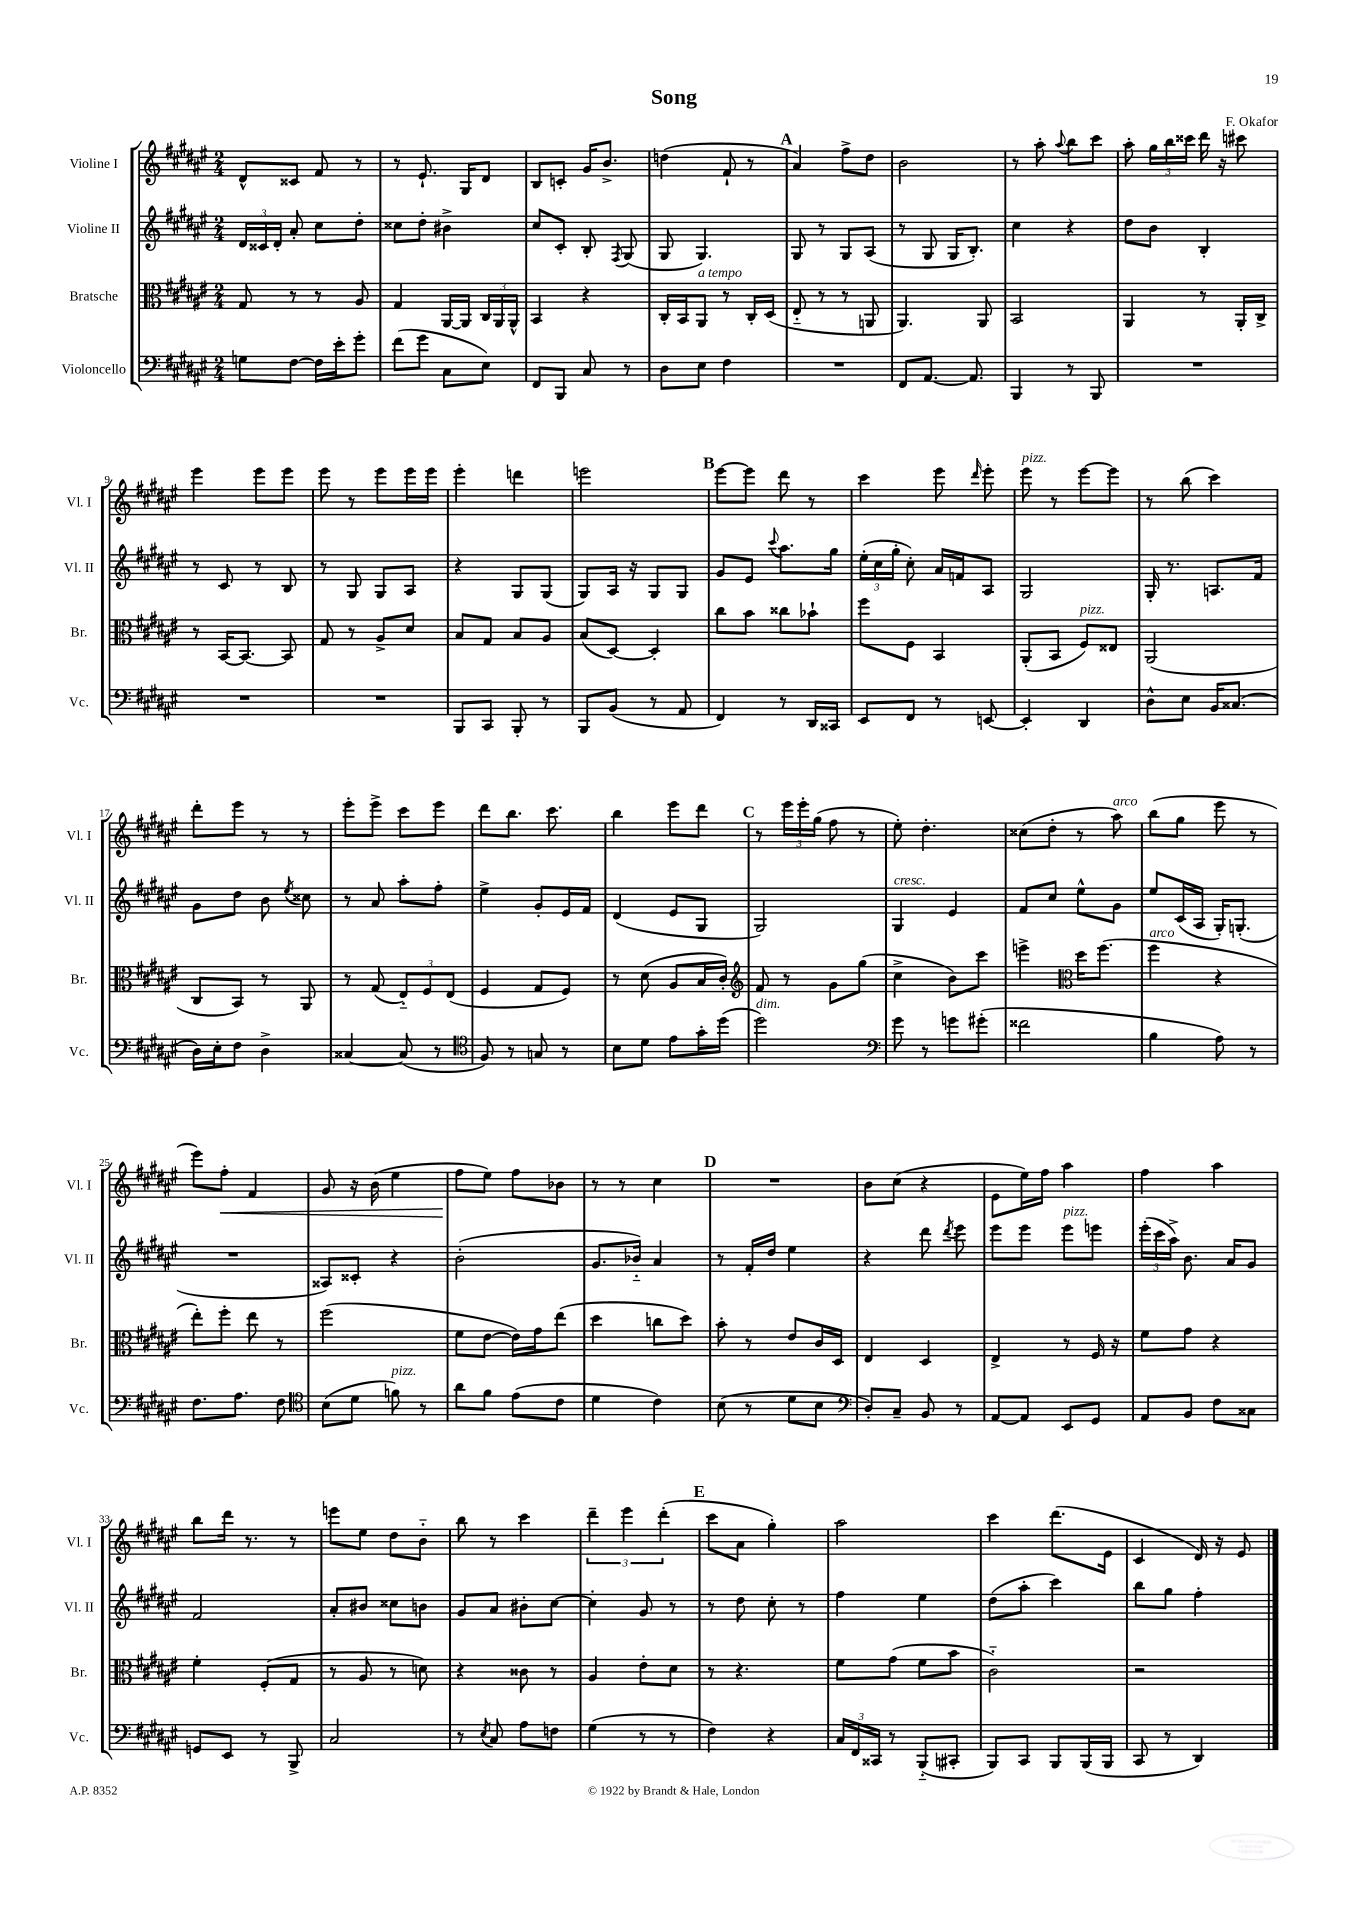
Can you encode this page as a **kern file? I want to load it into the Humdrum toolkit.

**kern	**kern	**kern	**kern
*staff4	*staff3	*staff2	*staff1
*clefF4	*clefC3	*clefG2	*clefG2
*k[f#c#g#d#a#e#]	*k[f#c#g#d#a#e#]	*k[f#c#g#d#a#e#]	*k[f#c#g#d#a#e#]
*M2/4	*M2/4	*M2/4	*M2/4
8G	8G#	24d#	8d#^^
.	.	24c##	.
.	.	24d#'	.
[8F#	8r	8a#'	8c##
16F#]	8r	8cc#	8f#
16e#'	.	.	.
8g#'	8A#	8dd#'	8r
=	=	=	=
(8f#	4G#	8cc##	8r
8g#	.	8dd#'	8.e#`
8C#	[16AA#	4b#^	.
.	16AA#]	.	16G#
8E#)	24C#	.	8d#
.	24AA#	.	.
.	24AA#^^	.	.
=	=	=	=
8FF#	4BB	8cc#	8B
8BBB	.	8c#'	8c'
8C#	4r	8B'	16g#
.	.	.	8.b^
.	.	8qF#	.
8r	.	(8G#	.
=	=	=	=
8D#	16C#'	8G#	(4dd
.	16BB	.	.
8E#	8AA#	4.G#)	.
4F#	8r	.	8f#`
.	16C#'	.	8r
.	(16D#	.	.
=	=	=	=
2r	8E#'~	8G#	4a#)
.	8r	8r	.
.	8r	8G#	8ff#^
.	8AA	(8A#	8dd#
=	=	=	=
8FF#	4.AA#)	8r	2b
[8.AA#	.	8G#	.
.	.	16G#	.
8.AA#]	.	8.B')	.
.	8AA#	.	.
=	=	=	=
4BBB	2BB	4cc#	8r
.	.	.	8aa#'
.	.	.	8qqaa#
8r	.	4r	8bb
8BBB	.	.	8ccc#
=	=	=	=
2r	4AA#	8dd#	8aa#'
.	.	8b	24gg#
.	.	.	24bb
.	.	.	24ccc##
.	8r	4B'	16ddd#
.	.	.	16r
.	16AA#'	.	8ccc#
.	16C#^	.	.
=	=	=	=
2r	8r	8r	4eee#
.	[16BB	8c#	.
.	8.BB_	.	.
.	.	8r	8eee#
.	8BB]	8B	8eee#
=	=	=	=
2r	8G#	8r	8eee#
.	8r	8G#	8r
.	8A#^	8G#	8eee#
.	8d#	8A#	16eee#
.	.	.	16eee#
=	=	=	=
8BBB	8B	4r	4eee#'
8CC#	8G#	.	.
8BBB'	8B	8G#	4ddd
8r	8A#	(8G#	.
=	=	=	=
8BBB	(8B	8G#)	2eee
(8BB	[8D#)	16A#	.
.	.	16r	.
8r	4D#']	8G#	.
8AA#	.	8G#	.
=	=	=	=
4FF#)	8cc#	8g#	[8eee#
.	8b	8e#	8eee#]
.	.	8qqccc#	.
8r	8cc##	8.aa#	8ddd#
16DD#	8b-`	.	8r
16CC##	.	16gg#	.
=	=	=	=
8EE#	8ff#	(24ee#'	4ccc#
.	.	24cc#	.
.	.	24gg#'	.
8FF#	8F#	8cc#')	.
8r	4BB	16a#	8eee#
.	.	16f	.
.	.	.	16qqddd#
[8EE	.	8A#	8eee#'
=	=	=	=
4EE']	(8AA#'	2G#	8eee#
.	8BB	.	8r
4DD#	8F#)	.	[8eee#
.	8E##	.	8eee#]
=	=	=	=
8D#^^	(2AA#	16G#'	8r
.	.	8.r	.
8E#	.	.	(8bb
16BB	.	8.A	4ccc#)
(8.C##	.	.	.
.	.	16f#	.
=	=	=	=
16D#)	8C#	8g#	8ddd#'
16E#'	.	.	.
8F#	8BB)	8dd#	8eee#
4D#^	8r	8b	8r
.	.	8qee#	.
.	8AA#	8cc##	8r
=	=	=	=
[4C##	8r	8r	8eee#'
.	(8G#	8a#	8eee#^
(8C##]	12E#'~)	8aa#'	8ccc#
.	12F#	.	.
8r	.	8ff#'	8eee#
.	(12E#	.	.
=	=	=	=
*clefC4	*	*	*
8F#)	4F#	4ee#^	8ddd#
8r	.	.	8.bb
8G	8G#	8g#'	.
.	.	.	8.ccc#
8r	8F#)	16e#	.
.	.	16f#	.
=	=	=	=
8B	8r	(4d#	4bb
8d#	(8d#	.	.
8e#	8A#	8e#	8eee#
16g#'	16B	8G#	8ddd#
(16dd#	16c#')	.	.
=	=	=	=
*	*clefG2	*	*
2dd#)	8f#	2G#)	8r
.	8r	.	24eee#
.	.	.	24eee#'
.	.	.	(24gg#
.	8g#	.	8ff#
.	(8gg#	.	8r
=	=	=	=
*clefF4	*	*	*
8g#	4cc#^	4G#	8ee#')
8r	.	.	4.dd#'
8g	8b)	4e#	.
(8g#'	8ccc#	.	.
=	=	=	=
2f##	4eee^	8f#	(8cc##
.	.	8cc#	8dd#'
*	*clefC3	*	*
.	16dd#	8ee#^^	8r
.	(8.ff#	.	.
.	.	8g#	8aa#)
=	=	=	=
4B	4ff#	8ee#	(8bb
.	.	(16c#	8gg#
.	.	16A#	.
8A#)	4r	16G#')	8eee#
.	.	(8.G'	.
8r	.	.	8r
=	=	=	=
8.F#	8ee#')	2r	8eee#)
.	8ff#'	.	8ff#'
8.A#	.	.	.
.	8ee#	.	4f#
8F#	8r	.	.
=	=	=	=
*clefC4	*	*	*
(8B	(2ff#	8A##)	8g#
8d#	.	8c##'	16r
.	.	.	(16b
8f)	.	4r	4ee#
8r	.	.	.
=	=	=	=
8a#	8f#	(2b'	8ff#
8f#	[8e#	.	8ee#)
(8e#	16e#])	.	8ff#
.	16g#	.	.
8c#	(8ee#	.	8b-
=	=	=	=
4d#	4dd#	8.g#	8r
.	.	.	8r
.	.	16b-'~)	.
4c#)	8cc	4a#	4cc#
.	8dd#)	.	.
=	=	=	=
(8B	8b'	8r	2r
8r	8r	16f#'	.
.	.	16dd#	.
8d#	8e#	4ee#	.
8B	16c#	.	.
.	16D#	.	.
=	=	=	=
*clefF4	*	*	*
8D#')	4E#	4r	8b
8C#~	.	.	(8cc#
8BB	4D#	8ddd#	4r
.	.	8qddd#	.
8r	.	8eee#	.
=	=	=	=
[8AA#	4E#^	8eee#	8e#
8AA#]	.	8eee#	16ee#)
.	.	.	16ff#
8EE#	8r	8eee#	4aa#
8GG#	16F#	8eee	.
.	16r	.	.
=	=	=	=
8AA#	8f#	(24eee#'	4ff#
.	.	24ccc#	.
.	.	24aa#^)	.
8BB	8g#	8.b	.
8F#	4r	.	4aa#
.	.	16a#	.
8C##	.	8g#	.
=	=	=	=
8GG	4f#'	2f#	8bb
8EE#	.	.	16ddd#
.	.	.	8.r
8r	(8F#'	.	.
8BBB^	8G#	.	8r
=	=	=	=
2C#	8r	8a#'	8eee
.	8A#	8b#	8ee#
.	8r	8cc##	8dd#
.	8d)	8b	8b'~
=	=	=	=
8r	4r	8g#	8bb
8qE#	.	.	.
8C#	.	8a#	8r
8A#	8c##	8b#'	4ccc#
8F	8r	[8cc#	.
=	=	=	=
(4G#	4A#	4cc#']	6ddd#~
.	.	.	6eee#
8r	8e#'	8g#	.
.	.	.	(6ddd#'
8r	8d#	8r	.
=	=	=	=
4F#)	8r	8r	8ccc#
.	4.r	8dd#	8a#
4r	.	8cc#'	4gg#')
.	.	8r	.
=	=	=	=
24C#	8f#	4ff#	2aa#
24FF#	.	.	.
24CC##	.	.	.
8r	(8g#	.	.
(8BBB'~	8f#	4ee#	.
8CC#'	8b	.	.
=	=	=	=
8BBB)	2c#'~)	(8dd#	4ccc#
8CC#	.	8aa#'	.
8BBB	.	4ccc#)	(8.ddd#
(16BBB	.	.	.
16BBB	.	.	16e#
=	=	=	=
8CC#	2r	8bb	4c#
8r	.	8gg#	.
4DD#)	.	4ff#'	16d#)
.	.	.	16r
.	.	.	8e#
==	==	==	==
*-	*-	*-	*-
